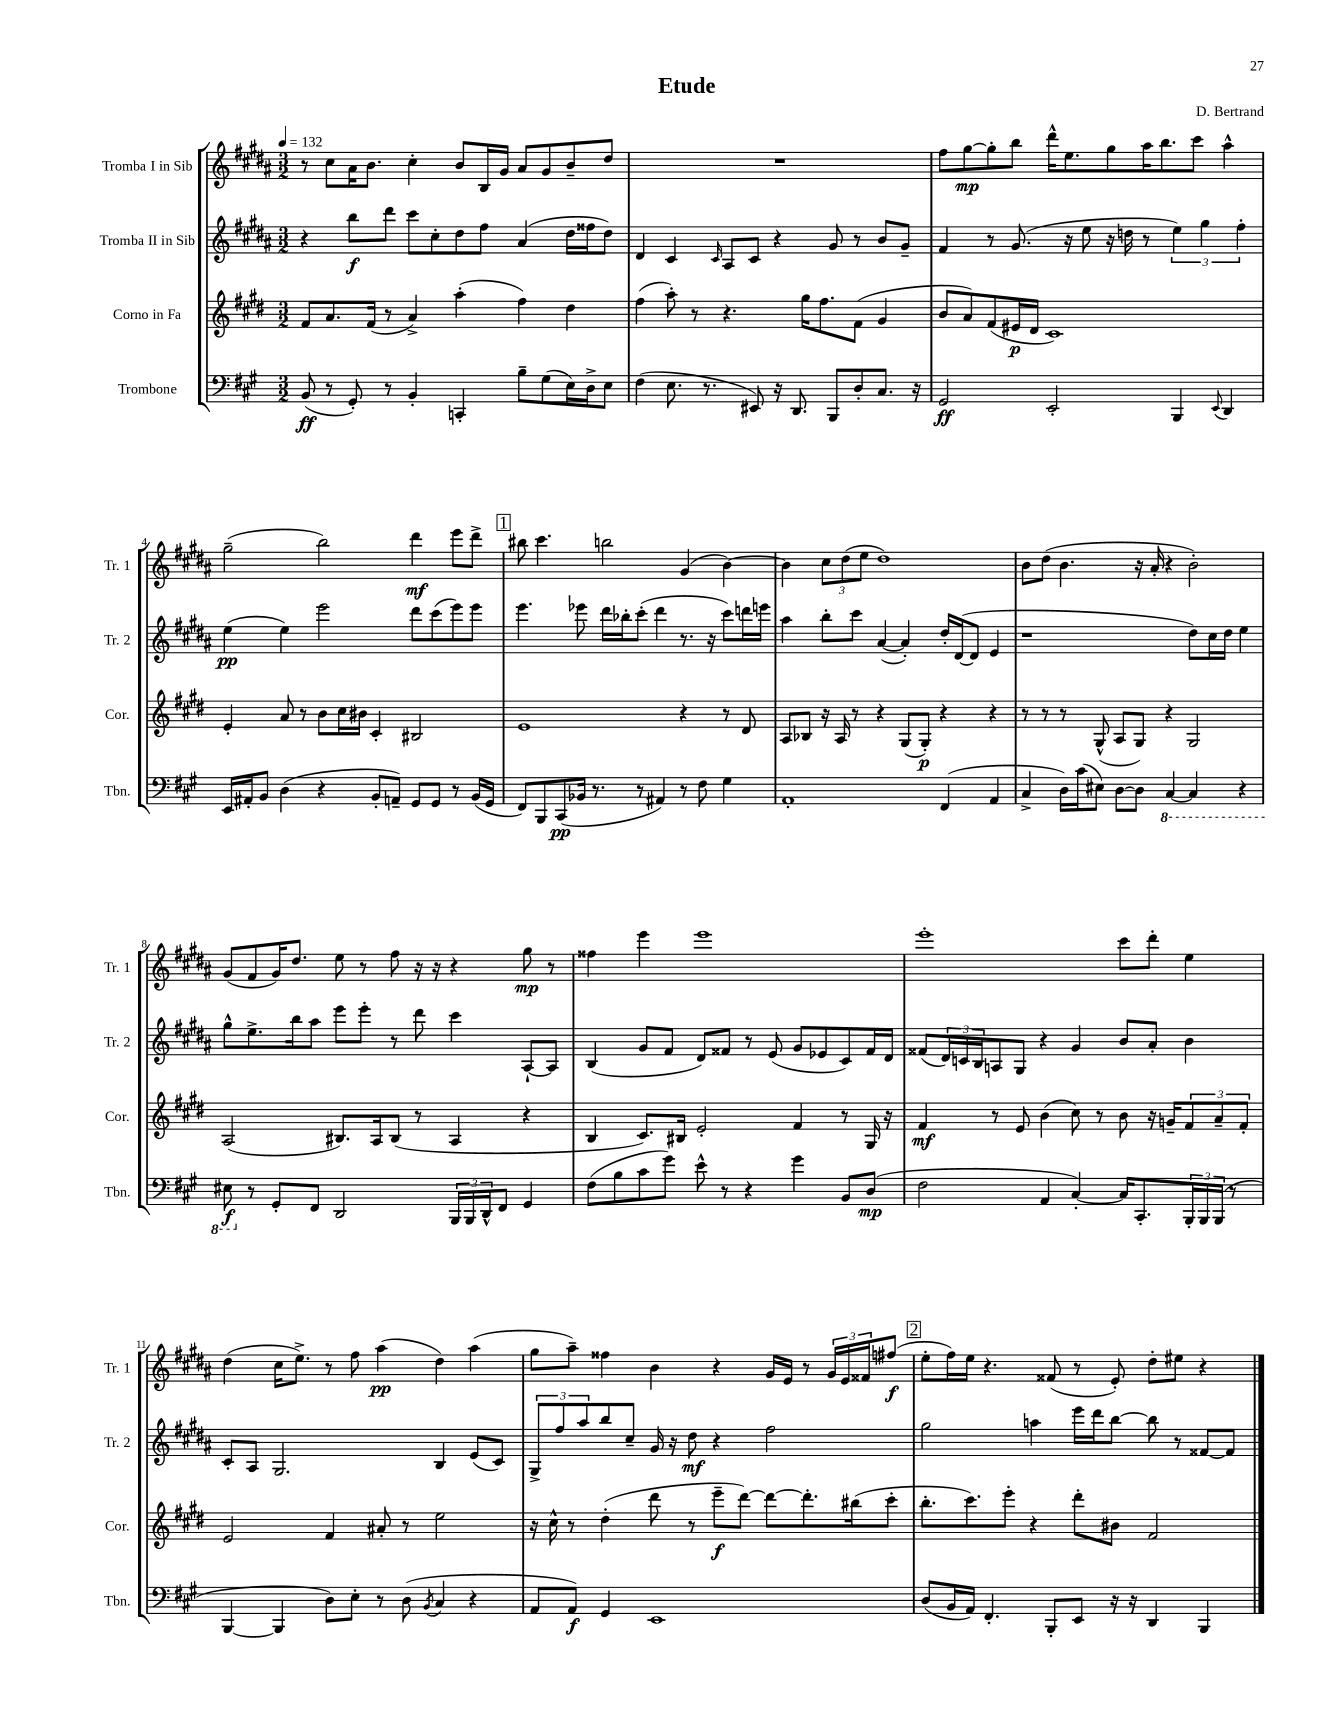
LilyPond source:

\header { title = "Etude" composer = "D. Bertrand" }
<<
\new StaffGroup <<
\new Staff = "s0" \with { instrumentName = "Tromba I in Sib" shortInstrumentName = "Tr. 1" } {
    \clef treble \key b \major \numericTimeSignature \time 3/2 \tempo 4 = 132
    r8 cis''8 ais'16 b'8. cis''4-. b'8 b16 gis'16 ais'8 gis'8 b'8-- dis''8 |
    R1. |
    fis''8 gis''8~\mp gis''8-. b''8 dis'''16-^ e''8. gis''8 ais''16 b''8. cis'''8 ais''4-^ |
    gis''2--( b''2) dis'''4\mf e'''8 dis'''8-> |
    \mark \markup { \box "1" } bis''8 cis'''4. b''2 gis'4( b'4~) |
    b'4 \tuplet 3/2 { cis''8 dis''8( e''8 } dis''1) |
    b'8 dis''8( b'4. r16 ais'16-. r4 b'2-.) |
    gis'8( fis'8 gis'16) dis''8. e''8 r8 fis''8 r16 r16 r4 gis''8\mp r8 |
    fisis''4 e'''4 e'''1 |
    e'''1-. cis'''8 dis'''8-. e''4 |
    dis''4( cis''16 e''8.->) r8 fis''8 ais''4\pp( dis''4) ais''4( |
    gis''8 ais''8--) fisis''4 b'4 r4 gis'16 e'16 r8 \tuplet 3/2 { gis'16 e'16 fisis'16 } fis''8\f( |
    \mark \markup { \box "2" } e''8-. fis''16) e''16 r4. fisis'8( r8 e'8-.) dis''8-. eis''8 r4 \bar "|." |
}
\new Staff = "s1" \with { instrumentName = "Tromba II in Sib" shortInstrumentName = "Tr. 2" } {
    \clef treble \key b \major \numericTimeSignature \time 3/2
    r4 b''8\f dis'''8 cis'''8 cis''8-. dis''8 fis''8 ais'4( dis''16 fisis''16 dis''8) |
    dis'4 cis'4 \grace { cis'16 } ais8 cis'8 r4 gis'8 r8 b'8 gis'8-- |
    fis'4 r8 gis'8.( r16 e''8 r16 d''16 r8 \tuplet 3/2 { e''4) gis''4 fis''4-. } |
    e''4\pp( e''4) e'''2 dis'''8 cis'''8( e'''8) e'''8 |
    \mark \markup { \box "1" } e'''4. ees'''8 dis'''16 bes''16-. cis'''8-.( dis'''4 r8. r16 cis'''8) d'''16 e'''16 |
    ais''4 b''8-. cis'''8 ais'4~( ais'4-.) dis''16-. dis'16~( dis'8 e'4 |
    r1 dis''8) cis''16 dis''16 e''4 |
    gis''8-^ e''8.-> b''16 ais''8 e'''8 e'''8-. r8 dis'''8 cis'''4 ais8~-! ais8 |
    b4( gis'8 fis'8 dis'8) fisis'8 r8 e'8( gis'8 ees'8 cis'8) fisis'16 dis'16 |
    fisis'8( \tuplet 3/2 { dis'16) c'16 b16 } a8 gis8 r4 gis'4 b'8 ais'8-. b'4 |
    cis'8-. ais8 gis2. b4 e'8( cis'8) |
    \tuplet 3/2 { gis8-> fis''8 ais''8 } b''8 cis''8-- gis'16 r16 dis''8\mf r4 fis''2 |
    \mark \markup { \box "2" } gis''2 a''4 e'''16 dis'''16 b''8~ b''8 r8 fisis'8~ fisis'8 \bar "|." |
}
\new Staff = "s2" \with { instrumentName = "Corno in Fa" shortInstrumentName = "Cor." } {
    \clef treble \key e \major \numericTimeSignature \time 3/2
    fis'8 a'8. fis'16( r8 a'4->) a''4-.( fis''4) dis''4 |
    fis''4( a''8-.) r8 r4. gis''16 fis''8. fis'8( gis'4 |
    b'8 a'8) fis'8( eis'16\p dis'16 cis'1) |
    e'4-. a'8 r8 b'8 cis''16 bis'16 cis'4-. bis2 |
    \mark \markup { \box "1" } e'1 r4 r8 dis'8 |
    a8 bes8 r16 a16 r8 r4 gis8( gis8-.\p) r4 r4 |
    r8 r8 r8 gis8-^( a8 gis8) r4 gis2 |
    a2( bis8.) a16 bis8( r8 a4 r4 |
    b4 cis'8.) bis16 e'2-. fis'4 r8 gis16 r16 |
    fis'4\mf r8 e'8 b'4( cis''8) r8 b'8 r16 g'16-- \tuplet 3/2 { fis'8 a'8-- fis'8-. } |
    e'2 fis'4 ais'8-. r8 e''2 |
    r16 cis''16-^ r8 dis''4-.( dis'''8 r8 e'''8--\f dis'''8~) dis'''8~ dis'''8.-. bis''16( cis'''8-. |
    \mark \markup { \box "2" } b''8.-. cis'''8.) e'''8-. r4 dis'''8-. bis'8 fis'2 \bar "|." |
}
\new Staff = "s3" \with { instrumentName = "Trombone" shortInstrumentName = "Tbn." } {
    \clef bass \key a \major \numericTimeSignature \time 3/2
    b,8\ff( r8 gis,8-.) r8 b,4-. c,4-. b8-- gis8( e16) d16-> e8 |
    fis4( e8. r8. eis,8) r16 d,8. b,,8 d8-. cis8. r16 |
    gis,2\ff e,2-. b,,4 \appoggiatura { e,8 } d,4 |
    e,16 ais,16-. b,8 d4( r4 b,8-. a,8--) gis,8 gis,8 r8 b,16( gis,16 |
    \mark \markup { \box "1" } fis,8) b,,8 cis,8\pp( bes,16 r8. r8 ais,4) r8 fis8 gis4 |
    a,1-. fis,4( a,4 |
    cis4-> d16) cis'16( eis8) d8~ d8 \ottava #-1 cis,4~ cis,4 r4 |
    eis,8\f \ottava #0 r8 gis,8-. fis,8 d,2 \tuplet 3/2 { b,,16 b,,16 d,16-^ } fis,8 gis,4 |
    fis8( b8 cis'8 gis'8) e'8-^ r8 r4 gis'4 b,8 d8\mp( |
    fis2 a,4 cis4~-.) cis16 cis,8.-. \tuplet 3/2 { b,,16-. b,,16 b,,16( } r8 |
    b,,4~ b,,4 d8) e8-. r8 d8( \acciaccatura { b,8 } cis4 r4 |
    a,8 a,8\f) gis,4 e,1 |
    \mark \markup { \box "2" } d8( b,16 a,16) fis,4.-. b,,8-. e,8 r16 r16 d,4 b,,4 \bar "|." |
}
>>
>>
